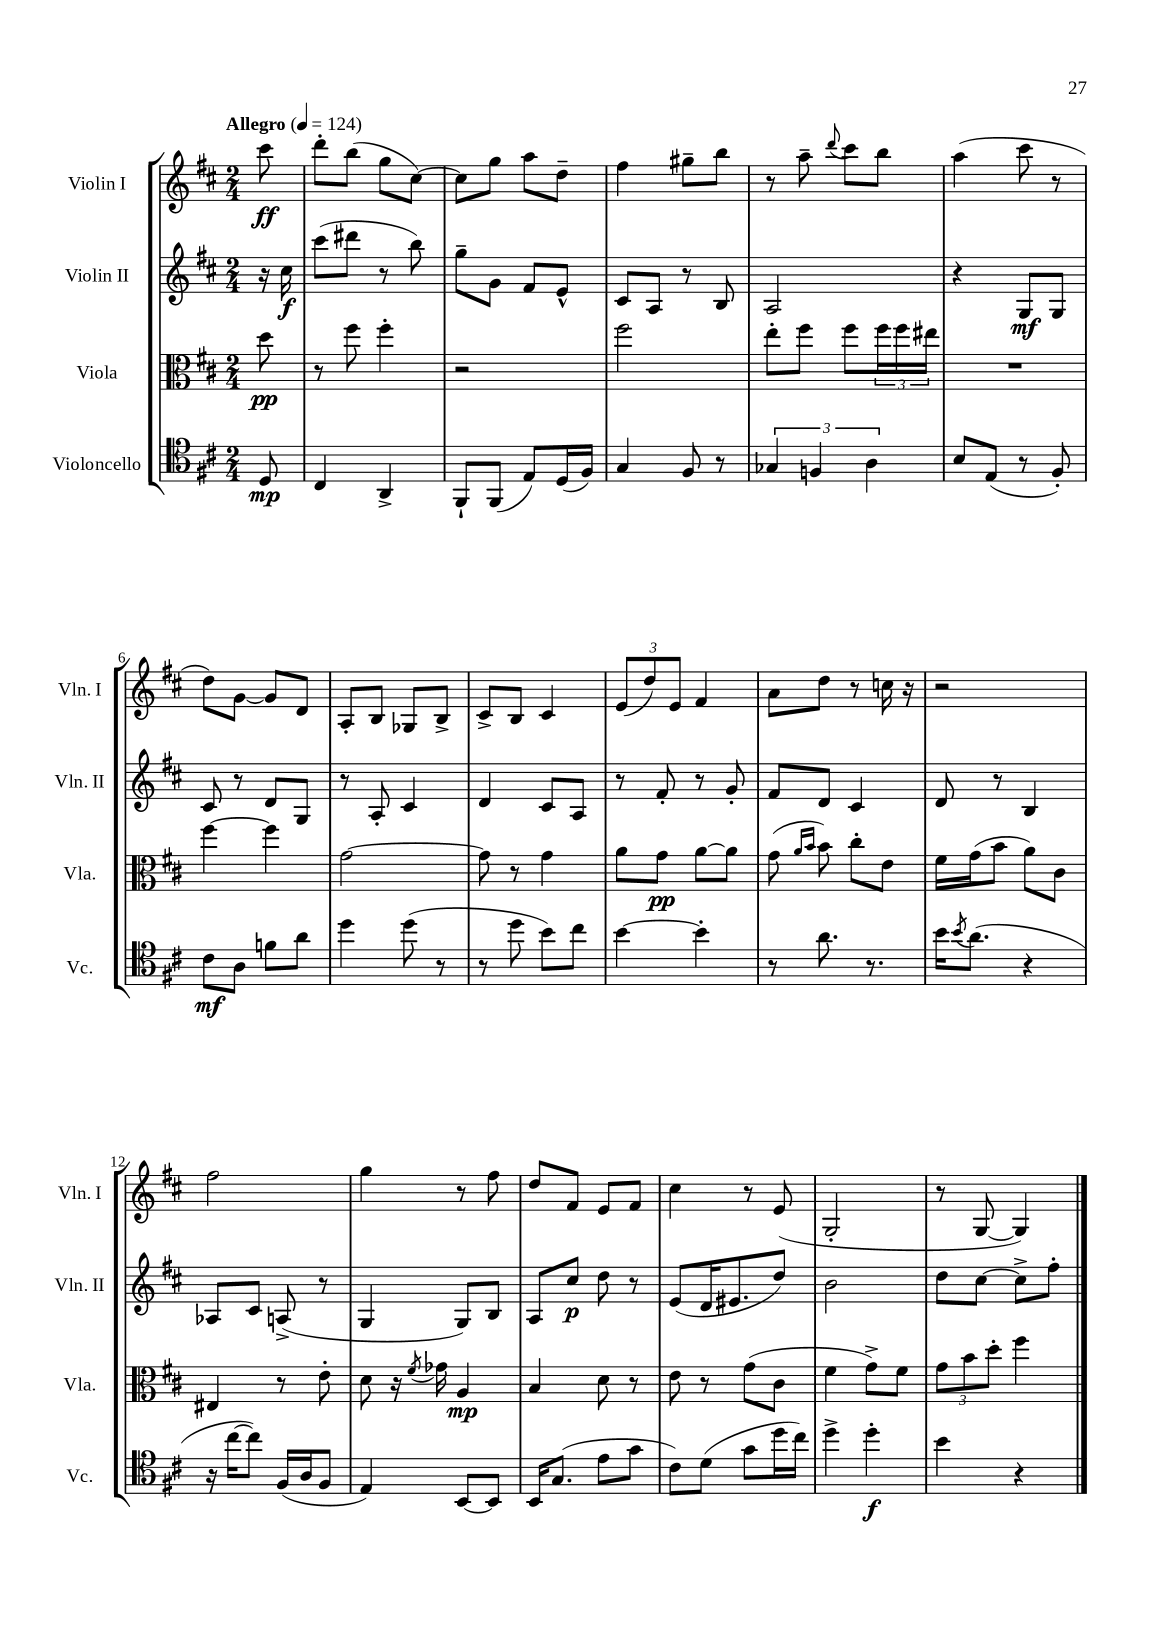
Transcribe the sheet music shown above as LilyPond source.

<<
\new StaffGroup <<
\new Staff = "s0" \with { instrumentName = "Violin I" shortInstrumentName = "Vln. I" } {
    \clef treble \key d \major \numericTimeSignature \time 2/4 \partial 8 \tempo "Allegro" 4 = 124
    cis'''8\ff |
    d'''8-. b''8( g''8 cis''8~) |
    cis''8 g''8 a''8 d''8-- |
    fis''4 gis''8-- b''8 |
    r8 a''8-- \appoggiatura { d'''8 } cis'''8 b''8 |
    a''4( cis'''8 r8 |
    d''8) g'8~ g'8 d'8 |
    a8-. b8 ges8 b8-> |
    cis'8-> b8 cis'4 |
    \tuplet 3/2 { e'8( d''8) e'8 } fis'4 |
    a'8 d''8 r8 c''16 r16 |
    r2 |
    fis''2 |
    g''4 r8 fis''8 |
    d''8 fis'8 e'8 fis'8 |
    cis''4 r8 e'8( |
    g2-. |
    r8 g8~ g4) \bar "|." |
}
\new Staff = "s1" \with { instrumentName = "Violin II" shortInstrumentName = "Vln. II" } {
    \clef treble \key d \major \numericTimeSignature \time 2/4 \partial 8
    r16 cis''16\f |
    cis'''8( dis'''8 r8 b''8) |
    g''8-- g'8 fis'8 e'8-^ |
    cis'8 a8 r8 b8 |
    a2 |
    r4 g8\mf g8 |
    cis'8 r8 d'8 g8 |
    r8 a8-. cis'4 |
    d'4 cis'8 a8 |
    r8 fis'8-. r8 g'8-. |
    fis'8 d'8 cis'4 |
    d'8 r8 b4 |
    aes8 cis'8 a8->( r8 |
    g4 g8) b8 |
    a8 cis''8\p d''8 r8 |
    e'8( d'16 eis'8. d''8) |
    b'2 |
    d''8 cis''8~ cis''8-> fis''8-. \bar "|." |
}
\new Staff = "s2" \with { instrumentName = "Viola" shortInstrumentName = "Vla." } {
    \clef alto \key d \major \numericTimeSignature \time 2/4 \partial 8
    d''8\pp |
    r8 fis''8 fis''4-. |
    r2 |
    fis''2 |
    e''8-. fis''8 fis''8 \tuplet 3/2 { fis''16 fis''16 eis''16 } |
    R2 |
    fis''4~ fis''4 |
    g'2~ |
    g'8 r8 g'4 |
    a'8 g'8\pp a'8~ a'8 |
    g'8( \grace { a'16 b'16 } b'8) cis''8-. e'8 |
    fis'16 g'16( b'8 a'8) cis'8 |
    eis4 r8 e'8-. |
    d'8 r16 \acciaccatura { fis'8 } ges'16 a4\mp |
    b4 d'8 r8 |
    e'8 r8 g'8( cis'8 |
    fis'4 g'8->) fis'8 |
    \tuplet 3/2 { g'8 b'8 d''8-. } fis''4 \bar "|." |
}
\new Staff = "s3" \with { instrumentName = "Violoncello" shortInstrumentName = "Vc." } {
    \clef tenor \key d \major \numericTimeSignature \time 2/4 \partial 8
    d8\mp |
    cis4 a,4-> |
    fis,8-! fis,8( e8) d16( fis16) |
    g4 fis8 r8 |
    \tuplet 3/2 { ges4 f4 a4 } |
    b8 e8( r8 fis8-.) |
    cis'8\mf a8 f'8 a'8 |
    d''4 d''8( r8 |
    r8 d''8 b'8) cis''8 |
    b'4~ b'4-. |
    r8 a'8. r8. |
    b'16 \acciaccatura { b'8 } a'8.( r4 |
    r16 cis''16~ cis''8) fis16( a16 fis8 |
    e4) b,8~ b,8 |
    b,16 g8.( e'8 g'8 |
    cis'8) d'8( g'8 d''16 cis''16) |
    d''4-> d''4-.\f |
    b'4 r4 \bar "|." |
}
>>
>>
